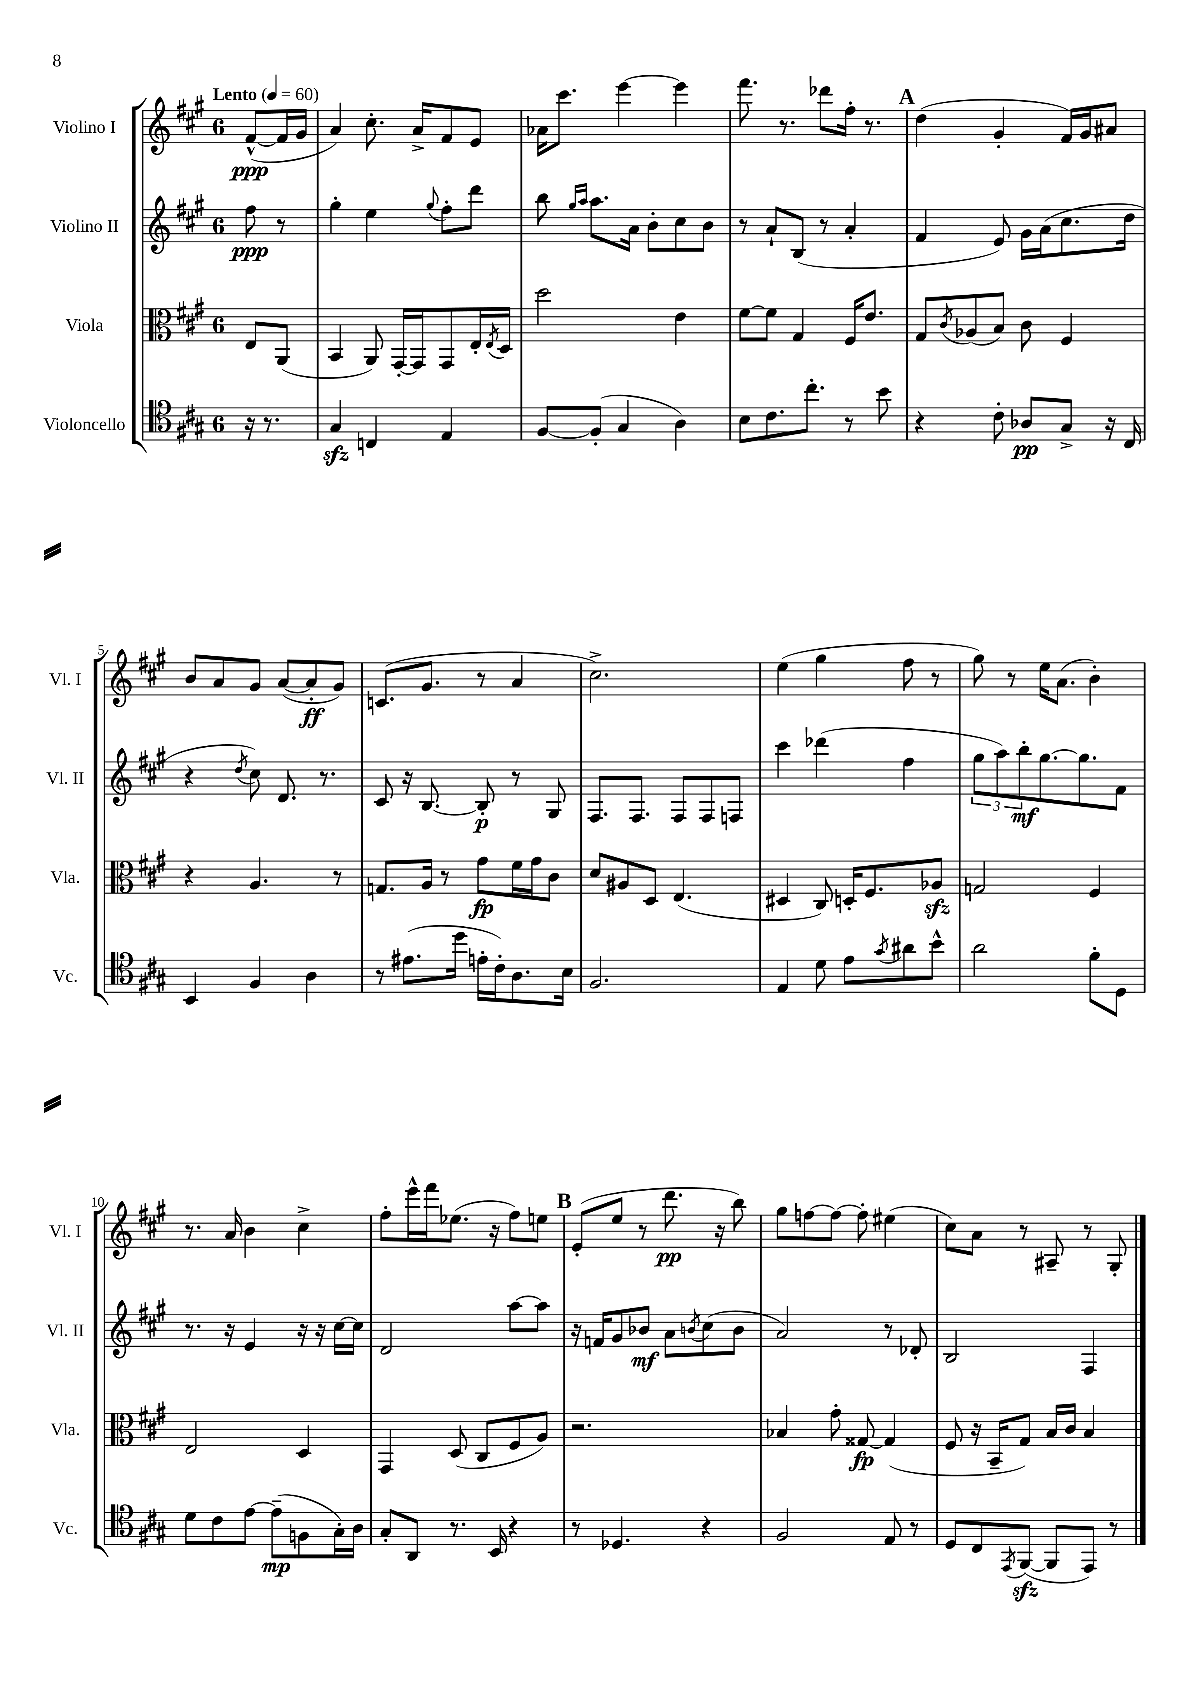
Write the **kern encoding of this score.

**kern	**kern	**kern	**kern
*staff4	*staff3	*staff2	*staff1
*clefC4	*clefC3	*clefG2	*clefG2
*k[f#c#g#]	*k[f#c#g#]	*k[f#c#g#]	*k[f#c#g#]
*M6/8	*M6/8	*M6/8	*M6/8
*MM60	*MM60	*MM60	*MM60
16r	8E	8ff#	([8f#^^
8.r	.	.	.
.	(8AA	8r	16f#]
.	.	.	16g#
=	=	=	=
4G#	4BB	4gg#'	4a)
4C	8AA)	4ee	8.cc#'
.	[16GG#'	.	.
.	16GG#]	.	16a^
.	.	8qqgg#	.
4E	8GG#	8ff#'	8f#
.	16E'	8ddd	8e
.	8qE	.	.
.	16D	.	.
=	=	=	=
[8F#	2dd	8bb	16a-
.	.	.	8.ccc#
.	.	16qqgg#	.
.	.	16qqaa	.
(8F#']	.	8.aa	.
4G#	.	.	[4eee
.	.	16a	.
.	.	8b'	.
4A)	4e	8cc#	4eee]
.	.	8b	.
=	=	=	=
8B	[8f#	8r	8.fff#
8.c#	8f#]	8a`	.
.	.	.	8.r
.	4G#	(8B	.
8.cc#'	.	.	.
.	.	8r	8ddd-
8r	16F#	4a'	16ff#'
.	8.e	.	8.r
8b	.	.	.
=	=	=	=
4r	8G#	4f#	(4dd
.	8qc#	.	.
.	(8A-	.	.
8c#'	8B)	8e)	4g#'
8A-	8c#	16g#	.
.	.	(16a	.
8G#^	4F#	8.cc#	16f#)
.	.	.	16g#
16r	.	.	8a#
16C#	.	16dd	.
=	=	=	=
4BB	4r	4r	8b
.	.	.	8a
.	.	8qdd	.
4F#	4.A	8cc#)	8g#
.	.	8.d	([8a
4A	.	.	8a']
.	.	8.r	.
.	8r	.	8g#)
=	=	=	=
8r	8.G	8c#	(8.c
(8.e#	.	16r	.
.	16A	[8.B	8.g#
.	8r	.	.
16dd	.	.	.
16e'	8g#	8B']	8r
16c#')	.	.	.
8.A	16f#	8r	4a
.	16g#	.	.
.	8c#	8G#	.
16B	.	.	.
=	=	=	=
2.F#	8d	8.F#	2.cc#^)
.	8A#	.	.
.	.	8.F#	.
.	8D	.	.
.	(4.E	8F#	.
.	.	8F#	.
.	.	8F	.
=	=	=	=
4E	4D#	4ccc#	(4ee
8d	8C#)	(4ddd-	4gg#
8e	16D'	.	.
.	8.F#	.	.
8qg#	.	.	.
8a#	.	4ff#	8ff#
8b^^	8A-	.	8r
=	=	=	=
2a	2G	12gg#	8gg#)
.	.	12aa)	.
.	.	.	8r
.	.	12bb'	.
.	.	[8.gg#	16ee
.	.	.	(8.a
.	.	8.gg#]	.
8f#'	4F#	.	4b')
8D	.	8f#	.
=	=	=	=
8d	2E	8.r	8.r
8c#	.	.	.
.	.	16r	16a
[8e	.	4e	4b
(8e~]	.	.	.
8F	4D	16r	4cc#^
.	.	16r	.
16G#')	.	[16cc#	.
16A	.	16cc#]	.
=	=	=	=
8G#'	4GG#	2d	8ff#'
8AA	.	.	16eee^^
.	.	.	16fff#
8.r	(8D	.	(8.ee-
.	8C#	.	.
16BB	.	.	16r
4r	8F#	[8aa	8ff#)
.	8A)	8aa]	8ee
=	=	=	=
8r	2.r	16r	(8e'
.	.	16f	.
4.D-	.	8g#	8ee
.	.	8b-	8r
.	.	8a	8.ddd
.	.	8qb	.
4r	.	(8cc#	.
.	.	.	16r
.	.	8b	8bb)
=	=	=	=
2F#	4B-	2a)	8gg#
.	.	.	[8ff
.	8g#'	.	8ff_
.	[8G##	.	8ff']
8E	(4G##]	8r	(4ee#
8r	.	8d-'	.
=	=	=	=
8D	8F#	2B	8cc#)
8C#	16r	.	8a
.	16BB~	.	.
8qEE	.	.	.
([8FF#	8G#)	.	8r
8FF#]	16B	.	8A#~
.	16c#	.	.
8EE)	4B	4F#	8r
8r	.	.	8G#'
==	==	==	==
*-	*-	*-	*-
